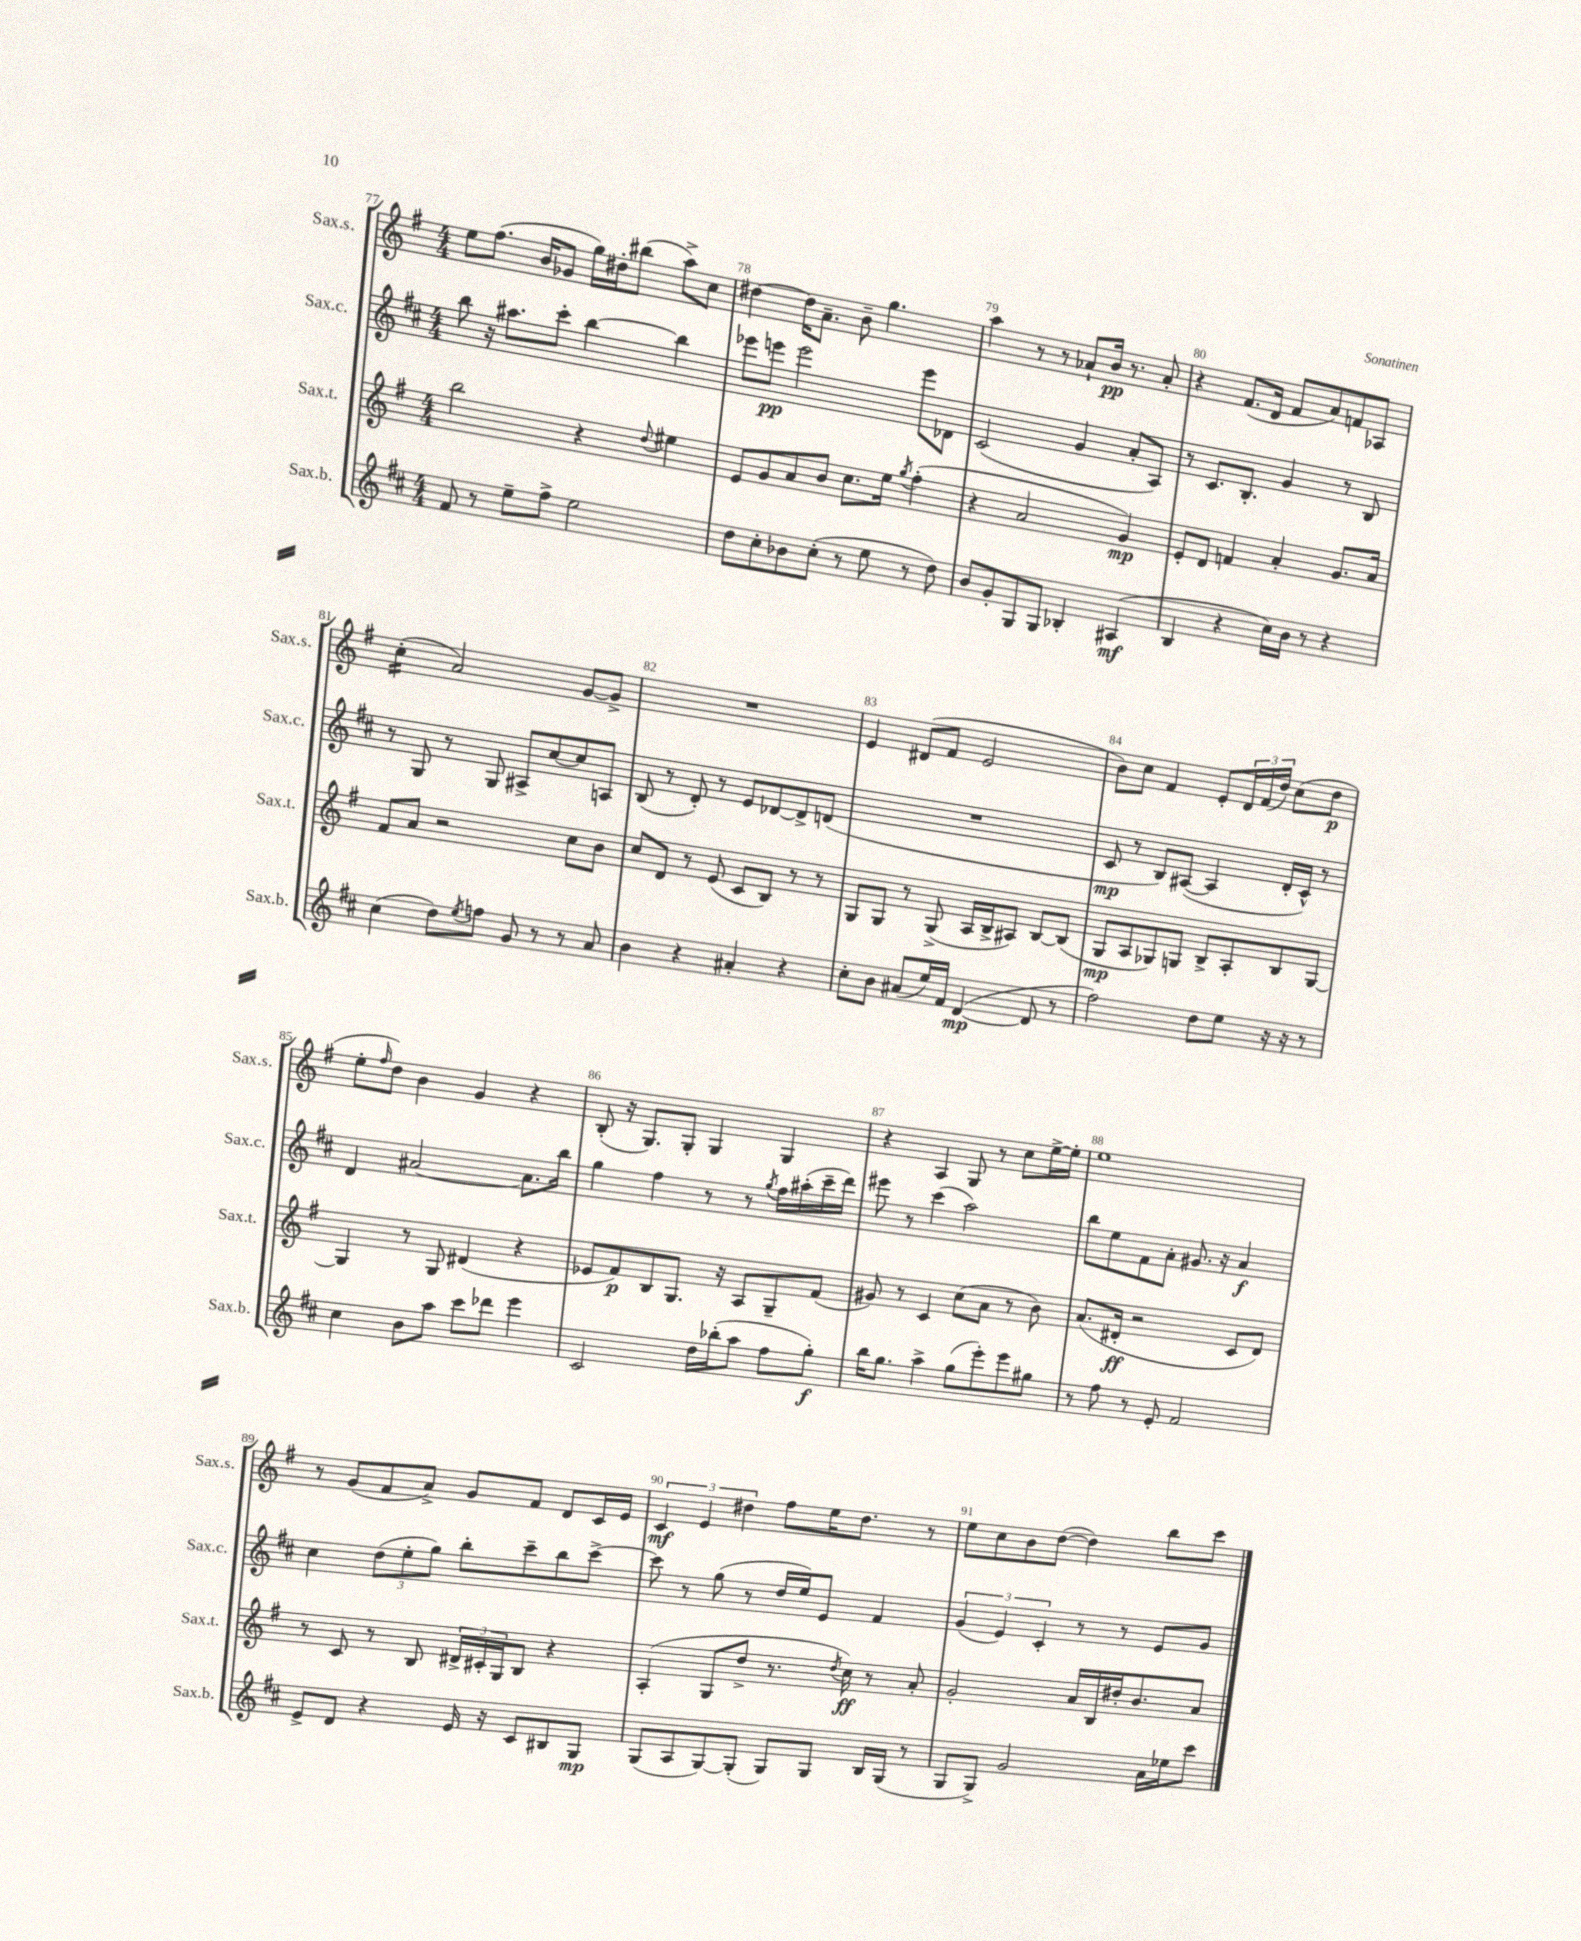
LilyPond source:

<<
\new StaffGroup <<
\new Staff = "s0" \with { instrumentName = "Sax.s." shortInstrumentName = "Sax.s." } {
    \clef treble \key g \major \numericTimeSignature \time 4/4
    e''8 fis''8.( b'16 ges'8 g''16) dis''16-. bis''8( a''8->) c''8 |
    dis''4~ dis''16 a'8.-- b'8-- g''4. |
    a''4 r8 r8 aes'8-! b'16\pp r8. aes'8-. |
    r4 fis'8.( d'16 fis'8 a'8) f'8 aes8 |
    c''4:16-.( a'2) g'8~ g'8-> |
    R1 |
    e'4 dis'8( fis'8 e'2 |
    b'8) c''8 fis'4 e'8-. \tuplet 3/2 { d'16 fis'16( d''16) } c''8( d''8\p |
    e''8-. \grace { fis''16 } d''8) b'4 g'4 r4 |
    b8-.( r16 g8.) g8-. g4 g4 |
    r4 a4 g8 r8 c''8 e''16~-> e''16-. |
    e''1 |
    r8 g'8( fis'8 a'8->) g'8 fis'8 d'8 c'16 e'16 |
    \tuplet 3/2 { c'4\mf e'4 dis''4 } fis''8 e''16 dis''8. r8 |
    e''8 c''8 b'8 d''8~( d''4) b''8 c'''8 \bar "|." |
}
\new Staff = "s1" \with { instrumentName = "Sax.c." shortInstrumentName = "Sax.c." } {
    \clef treble \key d \major \numericTimeSignature \time 4/4
    b''8 r16 ais''8. cis'''8-. b''4~ b''4 |
    ees'''8 e'''8\pp e'''2 e'''8 des'8 |
    cis'2( g'4 a'8-. a8) |
    r8 cis'8. b8.-. g'4 r8 b8 |
    r8 g8 r8 g8 ais8-> cis''8~ cis''8 a8 |
    b8( r8 d'8-.) r8 e'8 des'8~ des'8-> d'8( |
    R1 |
    cis'8\mp r8 b8) ais8~( ais4 d'16-. cis'16-^) r8 |
    d'4 ais'2~ ais'8. b''16 |
    g''4 fis''4 r8 r8 \acciaccatura { g''8 } fis''16 ais''16-.( cis'''16-- d'''16) |
    eis'''8 r8 cis'''4( a''2) |
    b''8 e''8 fis'8 a'8-. gis'8. r16 a'4\f |
    cis''4 \tuplet 3/2 { d''8( e''8-. g''8) } b''8-. cis'''8-- b''8 cis'''8~-> |
    cis'''8 r8 g''8( r8 d''16 e''16) e'8 fis'4 |
    \tuplet 3/2 { g'4( e'4) cis'4-. } r8 r8 e'8 g'8 \bar "|." |
}
\new Staff = "s2" \with { instrumentName = "Sax.t." shortInstrumentName = "Sax.t." } {
    \clef treble \key g \major \numericTimeSignature \time 4/4
    b''2 r4 \appoggiatura { d''8 } eis''4 |
    e'8 g'8 a'8 b'8 c''8. e''16 \acciaccatura { g''8 } fis''4-.( |
    r4 a'2 g'4\mp) |
    e'8-. d'8 f'4 a'4-. g'8. a'16 |
    fis'8 a'8 r2 c''8 b'8 |
    c''8 d'8 r8 e'8( c'8 b8) r8 r8 |
    g8 g8 r8 g8->( a16 b16-> ais8) b8~ b8( |
    g8\mp a8 ges8) g8 b8-> a8-. b8 g8~ |
    g4 r8 g8 dis'4( r4 |
    ees'8 fis'8\p) b8 g8. r16 a8 g8-- fis'8( |
    gis'8) r8 c'4 c''8( a'8 r8 b'8) |
    a'8.( dis'16-.\ff r2 c'8 dis'8) |
    r8 c'8 r8 b8 \tuplet 3/2 { dis'16-> cis'16-. g16 } b8 r4 |
    a4-.( g8 d''8-> r8. \acciaccatura { d''8 } c''16\ff) r8 a'8-. |
    g'2-. a'16 b16 dis''16-. b'8. a'8 \bar "|." |
}
\new Staff = "s3" \with { instrumentName = "Sax.b." shortInstrumentName = "Sax.b." } {
    \clef treble \key d \major \numericTimeSignature \time 4/4
    fis'8 r8 e''8-- fis''8-> e''2 |
    d''8 cis''8-. bes'8 cis''8-.( r8 e''8 r8 d''8) |
    b'8 g'8-. g8 g8 bes4-. ais4\mf( |
    b4 r4 cis''16) b'16 r8 r4 |
    cis''4( d''8) \acciaccatura { e''8 } f''8 g'8 r8 r8 a'8 |
    b'4 r4 ais'4-. r4 |
    cis''8-. b'8 ais'8( e''16) fis'16 d'4~\mp( d'8 r8 |
    fis''2) d''8 e''8 r16 r16 r8 |
    cis''4 b'8 a''8 cis'''8 des'''8 e'''4 |
    cis'2 d''16 bes''16-.( a''8 fis''8 g''8-.\f) |
    b''16 g''8. a''4-> g''8( e'''8-.) e'''8 gis''8 |
    r8 fis''8 r8 e'8-. fis'2 |
    e'8-> d'8 r4 e'16 r16 cis'8 bis8 g8\mp |
    g8( a8 g8~) g8-.( g8) g8 b16 g16( r8 |
    g8 g8->) g'2 a'16 ees''16 cis'''8 \bar "|." |
}
>>
>>
\layout { \context { \Score currentBarNumber = #77 \override BarNumber.break-visibility = ##(#f #t #t) barNumberVisibility = #all-bar-numbers-visible } }
